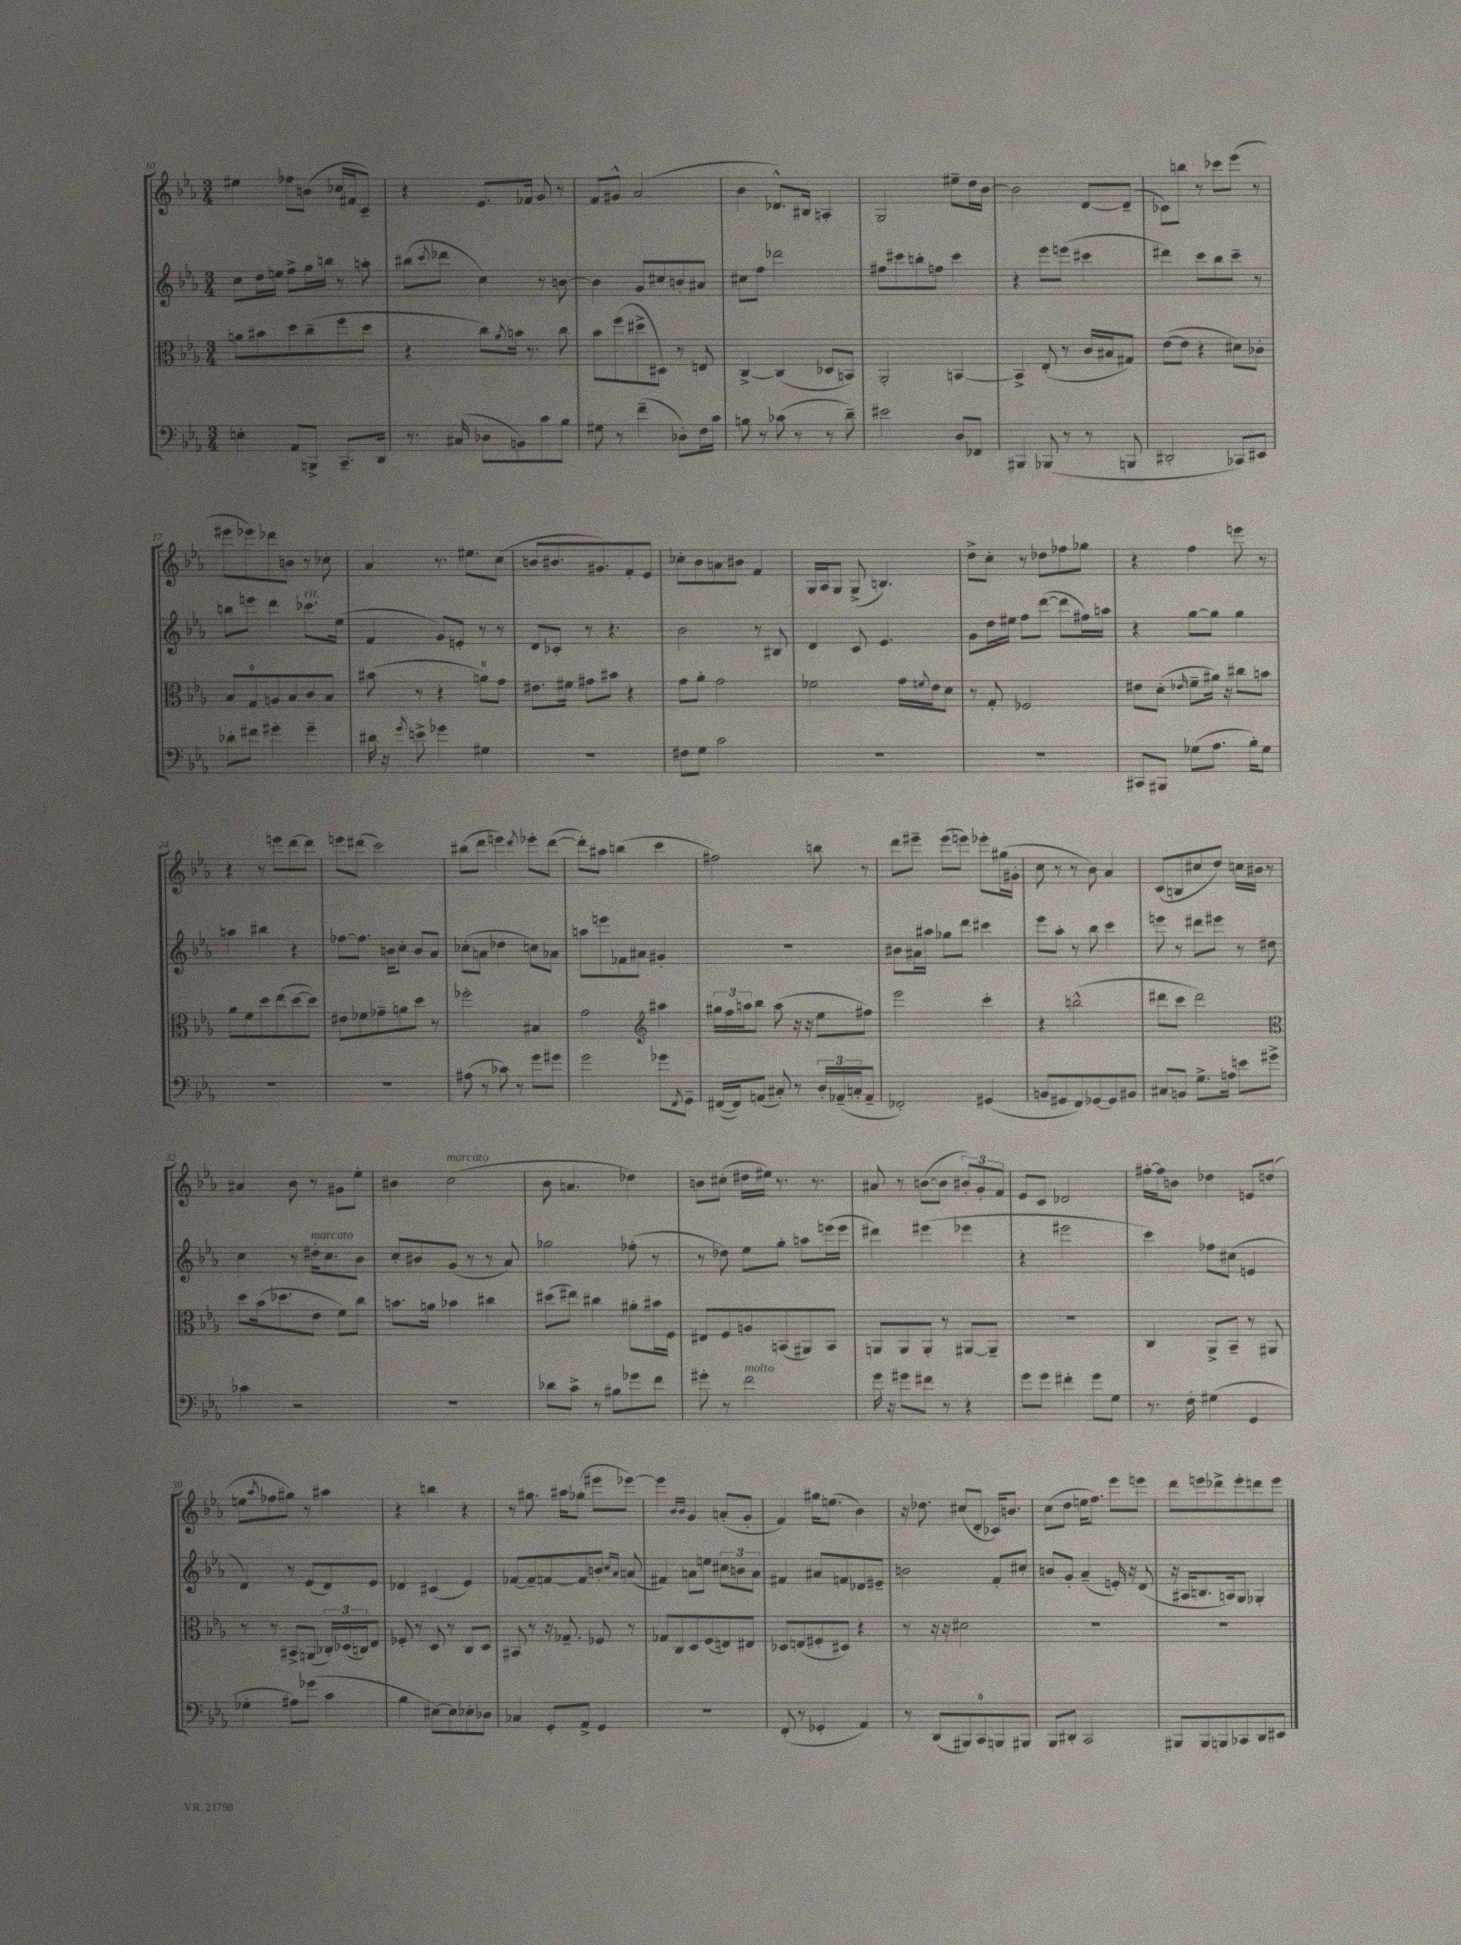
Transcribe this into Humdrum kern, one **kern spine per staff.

**kern	**kern	**kern	**kern
*staff4	*staff3	*staff2	*staff1
*clefF4	*clefC3	*clefG2	*clefG2
*k[b-e-a-]	*k[b-e-a-]	*k[b-e-a-]	*k[b-e-a-]
*M3/4	*M3/4	*M3/4	*M3/4
4E'\	8a\L	8cc\L	4ee#\
.	8b#\	16dd\L	.
.	.	16ee\JJ	.
8AA-/L	8dd\	8ff^\L	8ff-\L
8BBB^/J	(8cc~\	16gg\L	(8b\J
.	.	16bb\JJ	.
8.CC~/L	8ff\	8r	16cc-/LL
.	.	.	16f#/J
.	8dd\J	8aa'\	8c~/J)
16DD/Jk	.	.	.
=	=	=	=
8.r	4r	(8bb#\L	4r
.	.	8qccc/	.
.	.	8ddd-\J	.
(16C#/	.	.	.
8D-\L	8cc\L)	4cc\)	8.e-/L
.	8qa-/	.	.
8BB\)	16b\Jk	.	.
.	8.r	.	16f-/Jk
8c\	.	8r	8g/
8B-\J	8cc\	[8b\	8r
=	=	=	=
8G#\	8b-\L	4b\]	8f/L
8r	(8ff\	.	8g#^^/J
(4f~\	8dd#^\	8g/L	(2a-/
.	8D#\J)	8cc#/	.
8D-'\L)	8r	8b'/	.
16F\L	8E/	8a#/J	.
16c\JJ	.	.	.
=	=	=	=
8B\	[4C^/	8cc#\L	4b-\
8r	.	8ff\J	.
(8c-\	(4C/]	2ddd-\	8.d-^^/L)
8r	.	.	.
.	.	.	16B#/Jk
8r	8D-/L	.	4A'/
8d~\)	8BB/J)	.	.
=	=	=	=
2e#\	2AA-'/	8ff#\L	2G/
.	.	8ccc#\	.
.	.	8bb'\	.
.	.	8ff\J	.
8D/L	[4BB/	4ccc#\	8ee#~\L
8FF-/J	.	.	16dd\L
.	.	.	[16b-\JJ
=	=	=	=
4BBB#/	4BB^/]	4r	2b-\]
(8BBB-/	(8E-'/	8eee-\L	.
8r	8r	(8eee\J	.
8r	16c/LL	4ccc#\	[8d/L
.	16B#/J	.	.
8BBB/	8G#/J)	.	(8d~/]J
=	=	=	=
2DD#'/	([8e-\L	4ddd#\)	8c-\L)
.	8e-\]J	.	8bb\J
.	4r	8ccc\L	8r
.	.	8bb-\	8ccc-\L
8CC-/L)	8d#\L)	8ccc~\J	(8eee-\J
8EE#/J	8c-'\J	8r	8r
=	=	=	=
8d-'\L	8B-/L	8bb\L	8eee#\L
8f#\J	8G/	8eee\J	8eee-\)
4g#'\	8A/	4ddd\	8ddd-\
.	8B-/	.	8b\J
4g#~\	8c/	8.ccc-\L	8r
.	8B-/J	.	8cc-'\
.	.	(16ee-\Jk	.
=	=	=	=
16d#\	(8b#\	4f/	4a-/
16r	.	.	.
8qg/	.	.	.
8e^\	8r	.	.
4g-\	4r	8g/L)	8.r
.	.	8e'/J	.
.	.	.	8.ee#\L
4G#\	8a\L)	8r	.
.	8g\J	8r	(8cc\J
=	=	=	=
2.r	8.e#\L	8d/L	8b/L
.	.	8c-'/J	8.b#/
.	16f#\Jk	.	.
.	8g#\L	8r	.
.	.	.	8.g#/)
.	8b#\J	4.r	.
.	4r	.	8f'/
.	.	.	8e-/J
=	=	=	=
8F#\L	8g\L	2b-\	8cc-'\L
8G\J	8a-'\J	.	8b-\
2c\	2g\	.	8a\
.	.	.	8b#\J
.	.	8r	4f/
.	.	8B#/	.
=	=	=	=
2.r	2f-\	4d/	16G/LL
.	.	.	16A-/J
.	.	.	8G/J
.	.	8c/	(8G^/
.	.	4.e-/	4.B/)
.	16g\LL	.	.
.	8qqf/	.	.
.	16e-\J	.	.
.	8d\J	.	.
=	=	=	=
2.r	8r	8g\L	8dd^\L
.	8G'/	16dd\L	8cc'\J
.	.	16ee#\JJ	.
.	2F-/	8ff\L	8r
.	.	([8ddd\J	8dd-\L
.	.	8ddd\]L	8ff-\
.	.	16ff#\L)	8gg-\J
.	.	16aa\JJ	.
=	=	=	=
8CC#/L	8e#\L	4r	4r
8BBB#/J	(8d'\J	.	.
.	16qqe-/	.	.
(8G-\L	8f~\L	[8gg\L	4ff\
8.A-\J	16a#\Jk)	8gg\]J	.
.	16r	.	.
.	8cc#\L	4gg\	8eee\
16B-'\LK)	.	.	.
8G-\J	8b\J	.	8r
=	=	=	=
2.r	8a-\L	4aa\	4r
.	8f\	.	.
.	8dd\	4bb#\	8r
.	(8ee-\	.	8eee\L
.	[8dd\	4r	[8ddd\
.	8dd\]J)	.	8ddd\]J
=	=	=	=
2.r	8e#\L	[8ff-\L	8eee\L
.	8f-\	8.ff-\]J	(8ddd#\J
.	8g-~\	.	2ccc\)
.	.	16b\LK	.
.	8a\	8cc'\J	.
.	8dd\J	8b/L	.
.	8r	8a-/J	.
=	=	=	=
(8A#\	2ff-'\	(8cc-'\L	(8bb#\L
8r	.	8a\J	8ddd\J
8c-\)	.	4dd-\	4eee\)
8r	.	.	.
.	.	.	8qddd/
8g\L	4B#/	8cc\L)	8eee-'\L
8g#\J	.	8a-\J	([8ddd\J
=	=	=	=
2g\	2g\	8aa\L	8ddd'\]L)
.	.	8eee\	8aa#\J
.	.	8f-\	(4bb\
.	.	8a#\J	.
*	*clefG2	*	*
8g-\L	4aa#\	4g#'/	4ccc\
8qFF/	.	.	.
8GG~\J	.	.	.
=	=	=	=
([16FF#/LL	24gg#\LL	2.r	2ff#\)
.	24ff\	.	.
16FF#/]J)	.	.	.
.	24aa\J	.	.
(8AA/J	8bb-\J	.	.
8C#'/)	(8aa\	.	.
8r	16r	.	.
.	16r	.	.
24D'/LL	8ee-\L	.	8bb\
(24AA-~/	.	.	.
24C'/J	.	.	.
8AA-~/J	8ff#\J)	.	8r
=	=	=	=
2FF-'/)	2eee-\	8b#\L	8ddd\L
.	.	16a#\L	8eee#~\J
.	.	16aa#\JJ	.
.	.	8gg-\L	(8eee#\L
.	.	8ddd\J	8eee\J)
(4GG#/	4ccc'\	4ccc#\	8eee-'\L
.	.	.	(16gg#\L
.	.	.	16g#'\JJ
=	=	=	=
8BB/L	4r	8eee-\L	8cc\
8GG#/	.	8aa-'\J	8r
8FF/)	(2bb^^\	8r	8r
[8GG-/	.	8bb-\	8b-\)
8GG-/]	.	4ccc\	4a-/
8BB#/J	.	.	.
=	=	=	=
8C#/L	8ddd#\L	8eee\	(8c/L
8BB/J	8ccc\J	8r	8B/
8.G^\L	2ddd#\)	8ddd#\L	8cc#/
.	.	8eee#\J	8dd/J)
16A\Jk	.	.	.
8e\L	.	8r	16cc\LL
.	.	.	16b#\JJ
8g#^\J	.	8dd#\	8r
=	=	=	=
*	*clefC3	*	*
4c-\	8dd\L	4cc\	4a#/
.	(16b-\k	.	.
.	8.dd-\	.	.
2r	.	8r	8b-\
.	8e-\J	16dd#'\LK	8r
.	.	8.cc\	.
.	8f\L)	.	8g#\L
.	8cc\J	8b-\J	8ee-'\J
=	=	=	=
2.r	8.b\L	8cc'/L	4b#\
.	.	8b#/	.
.	16a\Jk	.	.
.	4b-\	(8g/J	(2cc\
.	.	8r	.
.	4cc#\	8r	.
.	.	8a-/)	.
=	=	=	=
8d-\L	(8dd#\L	2gg-\	8b-\
8c^\J	8ee#\J)	.	4.a/
8r	4cc#\	.	.
8B#\L	.	.	.
8g-\	8a#'\L	(8ff-'\	4dd-\)
8f\J	16b#\L	8r	.
.	16F\JJ	.	.
=	=	=	=
8g#'\	8E#/L	8r	8b\L
8r	8F/	8dd-\)	(8cc#'\J
2f\	8A/	8ee-\L	16dd#\LL
.	.	.	16ee#\JJ)
.	(8BB/	8gg'\J	8.r
.	8AA#/)	8aa\L	.
.	.	.	8.r
.	8BB/J	(16eee\L	.
.	.	16eee\JJ	.
=	=	=	=
16g\	8AA/L	4ddd#\)	8a#/
16r	.	.	.
8g#\L	8AA/	.	8r
8f#\J	8AA'/J	(4eee#\	([8b\L
8r	8r	.	8b\]J
4r	[8AA#/L	4eee-\	12b#'/L)
.	.	.	12g'/
.	8AA#~/]J	.	.
.	.	.	12f/J
=	=	=	=
8g\L	2.r	4r	8e-/L
8g\J	.	.	8c/J
4f#'\	.	2eee#\	2d-/
8g\L	.	.	.
8G\J	.	.	.
=	=	=	=
8.r	4C/	4ccc\)	[16ff#'\LL
.	.	.	16ff#\]J
.	.	.	8b\J
16F'\	.	.	.
(4G#\	8AA-^/L	8ff-\L	4dd-\
.	8BB-~/J	(8cc#\J	.
4GG/	8r	4e/	8e/L
.	8AA#/	.	(8dd/J
=	=	=	=
4G-'\	8r	4d/)	8ee\L
.	.	.	8qaa-/
.	8r	.	8ff-\
8A#\L)	8BB#^/L	8r	8gg#\J)
(8g-\J	(8AA/J	(8e-/L	8r
4c\	24C-'/LL)	8d/)	4aa#\
.	(24D-/	.	.
.	24C/J)	.	.
.	8E-/J	8e-/J	.
=	=	=	=
4B-\	8F-'/	4d-/	4r
.	8r	.	.
[8E#\L)	8D/	(4c#/	4bb\
8E#\]	8r	.	.
8E-'\	8C/L	4e-/)	4r
8D-\J	8D/J	.	.
=	=	=	=
4C-/	8BB#/	[8f-/L	8r
.	8r	8f-~/]	8.gg#\
8GG'/L	16r	[8f/	.
.	8.G-~/	.	16aa#\LK
8AA-^/J	.	8f/]	(8gg-\J
4GG/	8F-/	8b'/J	8eee#\L
.	.	16qqcc/LL	.
.	.	16qqa-/JJ	.
.	8r	(8a/	[8eee-\J)
=	=	=	=
2.r	8G-/L	4f#/)	4eee-\]
.	8C/	.	.
.	.	.	16qqb-/LL
.	.	.	16qqb-/JJ
.	8D/	8a\L	4g/
.	(8F/	8ee\J	.
.	8E/)	12cc#\L	(8a'/L
.	.	12b\	.
.	8E#/J	.	8g'/J
.	.	12a\J	.
=	=	=	=
(8FF'/	8D-/L	4f#/	4f/)
8r	(8E/	.	.
4GG-'/	8F#'/	8a#/L	16gg#\LK
.	.	.	(8.ee\J
.	8D#/J)	8f/	.
4AA-/)	4r	8d-/	4b-\)
.	.	8e#~/J	.
=	=	=	=
8r	8r	2b\	16r
.	.	.	8.dd-\
(8DD/L	16r	.	.
.	16r	.	.
8BBB#/)	2d#\	.	(8cc#/L
8CC/	.	.	8d'/J
8BBB/	.	8f'/L	16c-/LK)
.	.	.	8.b/J
8BBB#/J	.	8cc#'/J	.
=	=	=	=
8BBB-/L	2.r	8b/L	(8cc\L
8DD#'/J	.	8g'/J	8dd\J
2CC/	.	(4a-~/	16ee\LK
.	.	.	8.ff\J)
.	.	16e'/)	8eee-\L
.	.	16r	.
.	.	(8d/	8eee\J
=	=	=	=
8BBB#/L	2.r	16r	8ddd\L
.	.	16A#/LK	.
8BBB#/	.	8.B/	8eee\
8BBB/	.	.	8ddd-^\
.	.	16A/k)	.
8CC-/	.	8G/J	8eee'\
8DD/	.	4G-'/	8ddd\
8EE#/J	.	.	8eee\J
==	==	==	==
*-	*-	*-	*-
